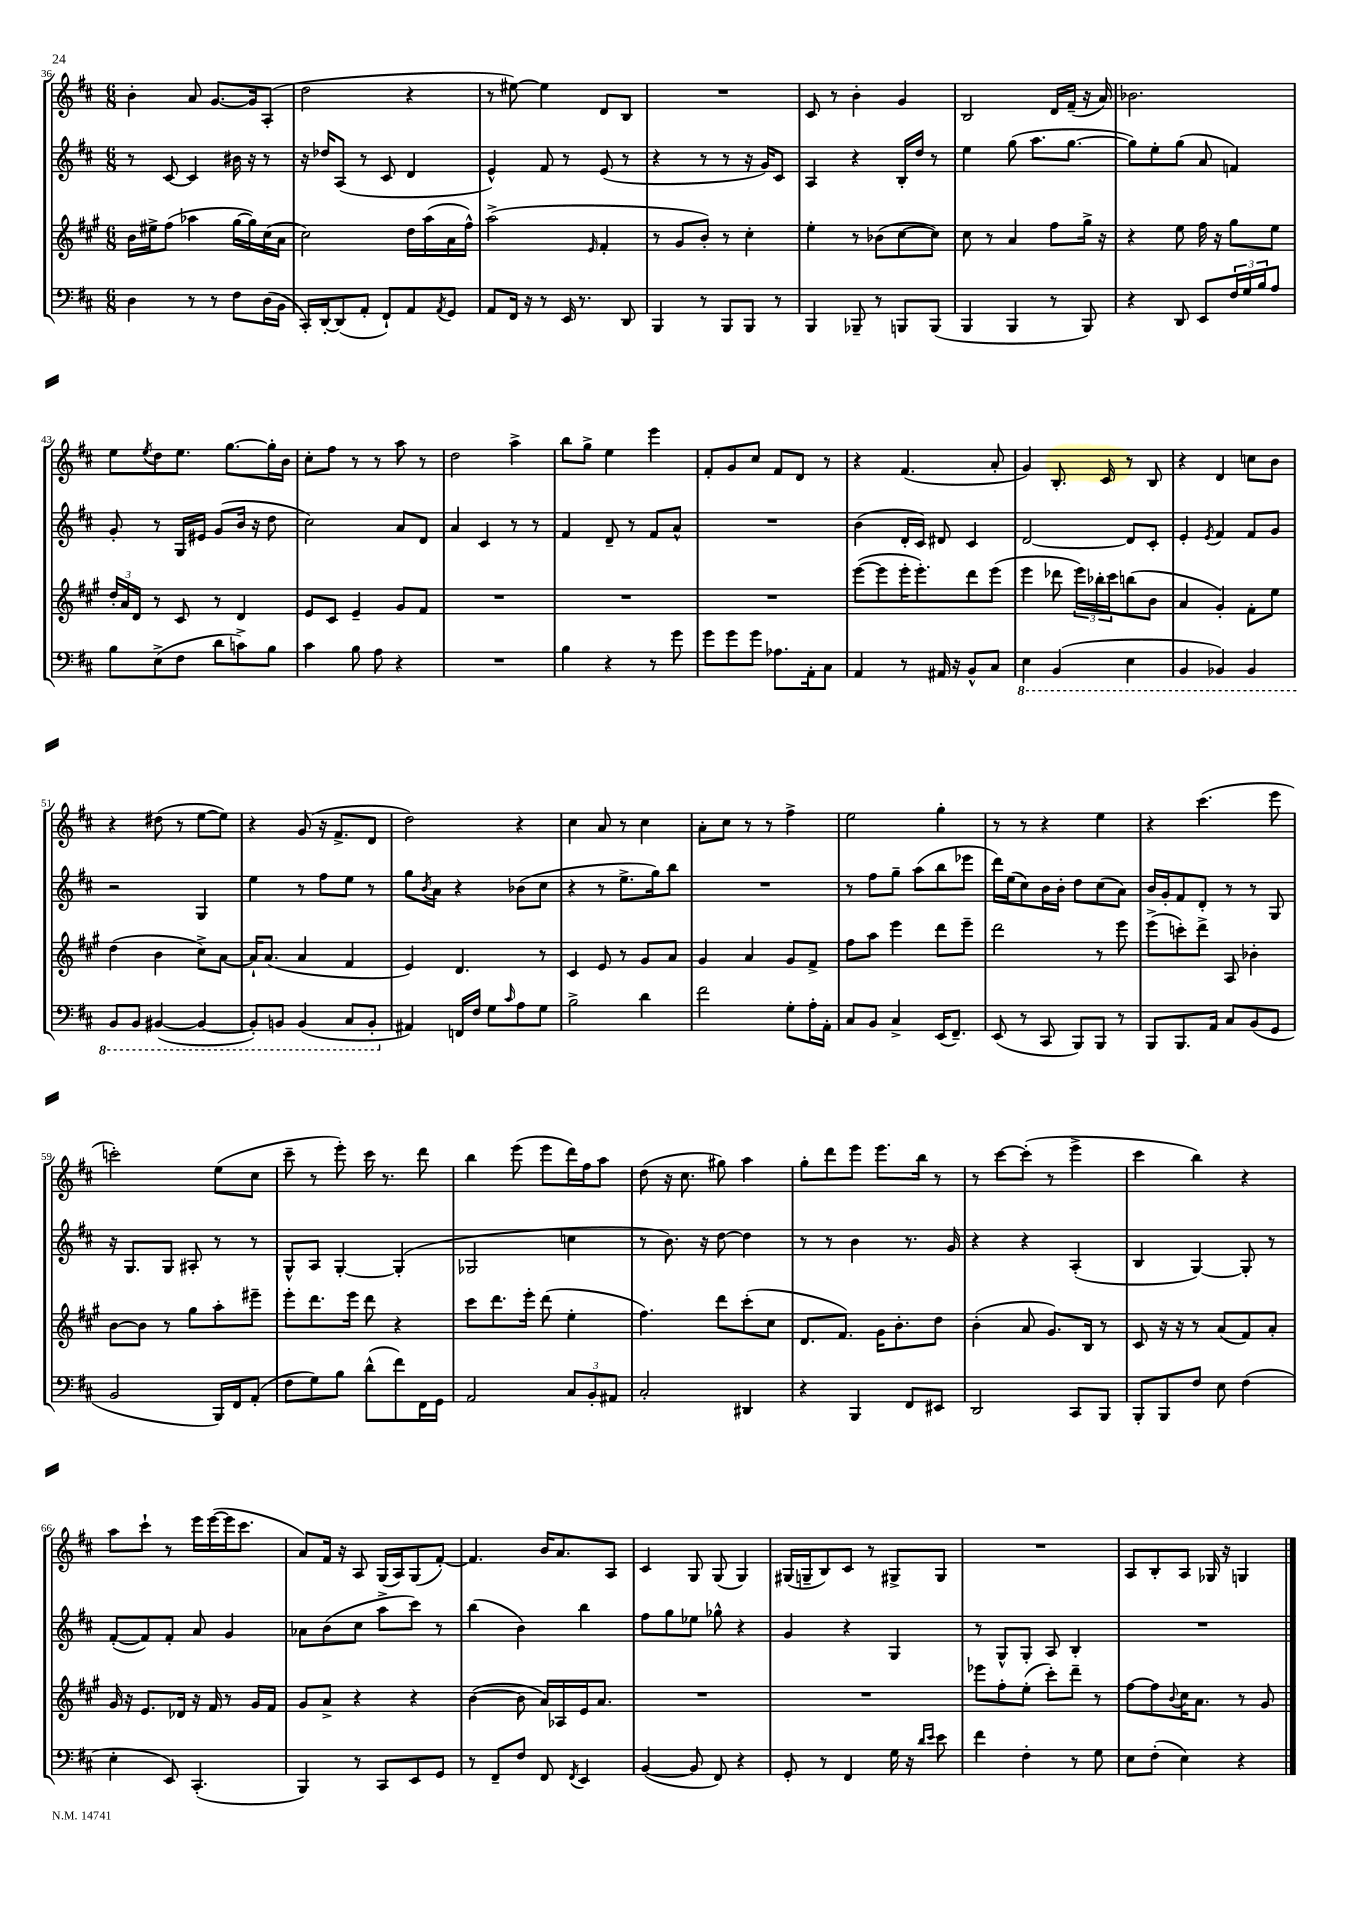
<<
\new StaffGroup <<
\new Staff = "s0" {
    \clef treble \key d \major \numericTimeSignature \time 6/8
    b'4-. a'8 g'8.~ g'16 a8-.( |
    d''2 r4 |
    r8 eis''8~) eis''4 d'8 b8 |
    R2. |
    cis'8 r8 b'4-. g'4 |
    b2 d'16 fis'16--( r16 a'16) |
    bes'2. |
    e''8 \acciaccatura { e''8 } d''8 e''8. g''8.~ g''16-. b'16 |
    cis''8-. fis''8 r8 r8 a''8 r8 |
    d''2 a''4-> |
    b''8 g''8-> e''4 e'''4 |
    fis'8-. g'8 cis''8 fis'8 d'8 r8 |
    r4 fis'4.( a'8-. |
    g'4) b8.-. cis'16 r8 b8 |
    r4 d'4 c''8 b'8 |
    r4 dis''8( r8 e''8~ e''8) |
    r4 g'8( r16 fis'8.-> d'8 |
    d''2) r4 |
    cis''4 a'8 r8 cis''4 |
    a'8-. cis''8 r8 r8 fis''4-> |
    e''2 g''4-. |
    r8 r8 r4 e''4 |
    r4 cis'''4.( e'''8 |
    c'''2-.) e''8( cis''8 |
    cis'''8-- r8 e'''8-.) cis'''16 r8. d'''8 |
    b''4 e'''8( e'''8 d'''16) fis''16 a''8 |
    d''8( r16 cis''8. gis''8) a''4 |
    g''8-. d'''8 e'''8 e'''8. b''16 r8 |
    r8 cis'''8~ cis'''8-.( r8 e'''4-> |
    cis'''4 b''4) r4 |
    a''8 cis'''8-! r8 e'''16 e'''16~( e'''16 cis'''8. |
    a'8) fis'16 r16 a8 g16( a16) g8( fis'8~-.) |
    fis'4. b'16 a'8. a8 |
    cis'4 g8 g8( g4) |
    gis16( g16-- b8) cis'8 r8 gis8-> gis8 |
    R2. |
    a8 b8-. a8 ges16 r16 g4 \bar "|." |
}
\new Staff = "s1" {
    \clef treble \key d \major \numericTimeSignature \time 6/8
    r8 cis'8~ cis'4 bis'16 r16 r8 |
    r16 des''16 a8( r8 cis'8 d'4 |
    e'4-^) fis'8 r8 e'8( r8 |
    r4 r8 r8 r16 g'16) cis'8 |
    a4 r4 b16-. d''16 r8 |
    e''4 g''8( a''8. g''8.~ |
    g''8) e''8-. g''8( a'8 f'4) |
    g'8-. r8 g16 eis'16 g'8( b'16 r16 d''8 |
    cis''2) a'8 d'8 |
    a'4 cis'4 r8 r8 |
    fis'4 d'8-- r8 fis'8 a'8-^ |
    R2. |
    b'4( d'16-. cis'16) dis'8 cis'4 |
    d'2~ d'8 cis'8-. |
    e'4-. \acciaccatura { e'8 } fis'4 fis'8 g'8 |
    r2 g4 |
    e''4 r8 fis''8 e''8 r8 |
    g''8 \acciaccatura { b'8 } a'8 r4 bes'8( cis''8 |
    r4 r8 e''8.-> g''16) b''8 |
    R2. |
    r8 fis''8 g''8-- a''8( b''8 ees'''8 |
    d'''16) e''16( cis''8) b'16 b'16-. d''8 cis''8( a'8) |
    b'16 g'16-. fis'8 d'8-. r8 r8 g8 |
    r16 g8. g8 ais8-. r8 r8 |
    g8-^ a8 g4~-. g4-.( |
    ges2 c''4 |
    r8 b'8.) r16 d''8~ d''4 |
    r8 r8 b'4 r8. g'16 |
    r4 r4 a4-.( |
    b4 g4~) g8-. r8 |
    fis'8~-.( fis'8) fis'8-. a'8 g'4 |
    aes'8 b'8( cis''8 a''8-> cis'''8) r8 |
    b''4( b'4) b''4 |
    fis''8 g''8 ees''8 ges''8-^ r4 |
    g'4 r4 g4 |
    r8 g8-^ g8-. a8 b4-. |
    R2. \bar "|." |
}
\new Staff = "s2" {
    \clef treble \key a \major \numericTimeSignature \time 6/8
    b'16 eis''16-> fis''8( aes''4 gis''16~ gis''16) cis''16( a'16 |
    cis''2) d''16 a''16( a'16 fis''16-^) |
    a''2->( \grace { e'16 } fis'4-. |
    r8 gis'8 b'8-.) r8 cis''4-. |
    e''4-. r8 bes'8( cis''8~ cis''8) |
    cis''8 r8 a'4 fis''8 gis''16-> r16 |
    r4 e''8 fis''16 r16 gis''8 e''8 |
    \tuplet 3/2 { d''16-. a'16 d'16 } r8 cis'8 r8 d'4 |
    e'8 cis'8 e'4-- gis'8 fis'8 |
    R2. |
    R2. |
    R2. |
    e'''8~( e'''8 e'''16-. e'''8.-.) d'''8 e'''8( |
    e'''4 des'''8 \tuplet 3/2 { e'''16) bes''16-. cis'''16 } b''8( b'8 |
    a'4 gis'4-.) fis'8-. e''8 |
    d''4( b'4 cis''8->) a'8~ |
    a'16-! a'8.( a'4 fis'4 |
    e'4) d'4. r8 |
    cis'4 e'8 r8 gis'8 a'8 |
    gis'4 a'4 gis'8 fis'8-> |
    fis''8 a''8 e'''4 d'''8 e'''8-- |
    d'''2 r8 e'''8 |
    e'''8->( c'''8-.) d'''8-> a8 bes'4-. |
    b'8~ b'8 r8 gis''8 a''8-. eis'''8-- |
    e'''8-. d'''8. e'''16 d'''8 r4 |
    cis'''8 d'''8. e'''16-. d'''8( e''4-. |
    fis''4.) d'''8 cis'''8-.( cis''8 |
    d'8. fis'8.) gis'16 b'8.-. d''8 |
    b'4-.( a'8 gis'8.) b16 r8 |
    cis'8 r16 r16 r8 a'8( fis'8) a'8-. |
    gis'16 r16 e'8. des'16 r16 fis'16 r8 gis'16 fis'16 |
    gis'8 a'8-> r4 r4 |
    b'4~( b'8 a'16) aes16 e'16 a'8. |
    R2. |
    R2. |
    ees'''8 fis''8-. e''8-.( cis'''8-.) d'''8-- r8 |
    fis''8~ fis''8 \appoggiatura { b'8 } cis''16 a'8. r8 gis'8 \bar "|." |
}
\new Staff = "s3" {
    \clef bass \key d \major \numericTimeSignature \time 6/8
    d4 r8 r8 fis8 d16( b,16 |
    cis,16-.) d,16~-. d,8( a,8-. fis,8-!) a,8 \acciaccatura { a,8 } g,8 |
    a,8 fis,16 r16 r8 e,16 r8. d,8 |
    b,,4 r8 b,,8 b,,8 r8 |
    b,,4 bes,,8-- r8 b,,8 b,,8( |
    b,,4 b,,4 r8 b,,8) |
    r4 d,8 e,8 \tuplet 3/2 { fis16 g16 b16 } a8 |
    b8 e8->( fis8 d'8 c'8->) b8 |
    cis'4 b8 a8 r4 |
    R2. |
    b4 r4 r8 g'8 |
    g'8 g'8 g'8 aes8. a,16-. cis8 |
    a,4 r8 ais,16 r16 b,8-^ cis8 |
    \ottava #-1 e,4 b,,4( e,4 |
    b,,4 bes,,4) bes,,4 |
    b,,8 b,,8 bis,,4~( bis,,4~ |
    bis,,8-.) b,,8 b,,4( cis,8 b,,8-. \ottava #0 |
    ais,4) f,16 fis16 g8 \grace { cis'16 } a8 g8 |
    b2-> d'4 |
    fis'2 g8-. a16-. a,16-. |
    cis8 b,8 cis4-> e,16( fis,8.--) |
    e,8( r8 cis,8 b,,8) b,,8 r8 |
    b,,8 b,,8. a,16 cis8 b,8( g,8 |
    b,2 b,,16) fis,16 a,8-.( |
    fis8 g8) b8 d'8-^( fis'8) fis,16 g,16 |
    a,2 \tuplet 3/2 { cis8 b,8-. ais,8 } |
    cis2-. dis,4 |
    r4 b,,4 fis,8 eis,8 |
    d,2 cis,8 b,,8 |
    b,,8-. b,,8 fis8 e8 fis4( |
    e4-. e,8) cis,4.-.( |
    b,,4) r8 cis,8 e,8 g,8 |
    r8 fis,8-- fis8 fis,8 \acciaccatura { fis,8 } e,4 |
    b,4~( b,8 fis,8) r4 |
    g,8-. r8 fis,4 g16 r16 \grace { d'16 e'16 } e'8 |
    fis'4 fis4-. r8 g8 |
    e8 fis8-.( e4) r4 \bar "|." |
}
>>
>>
\layout { \context { \Score currentBarNumber = #36 } }
